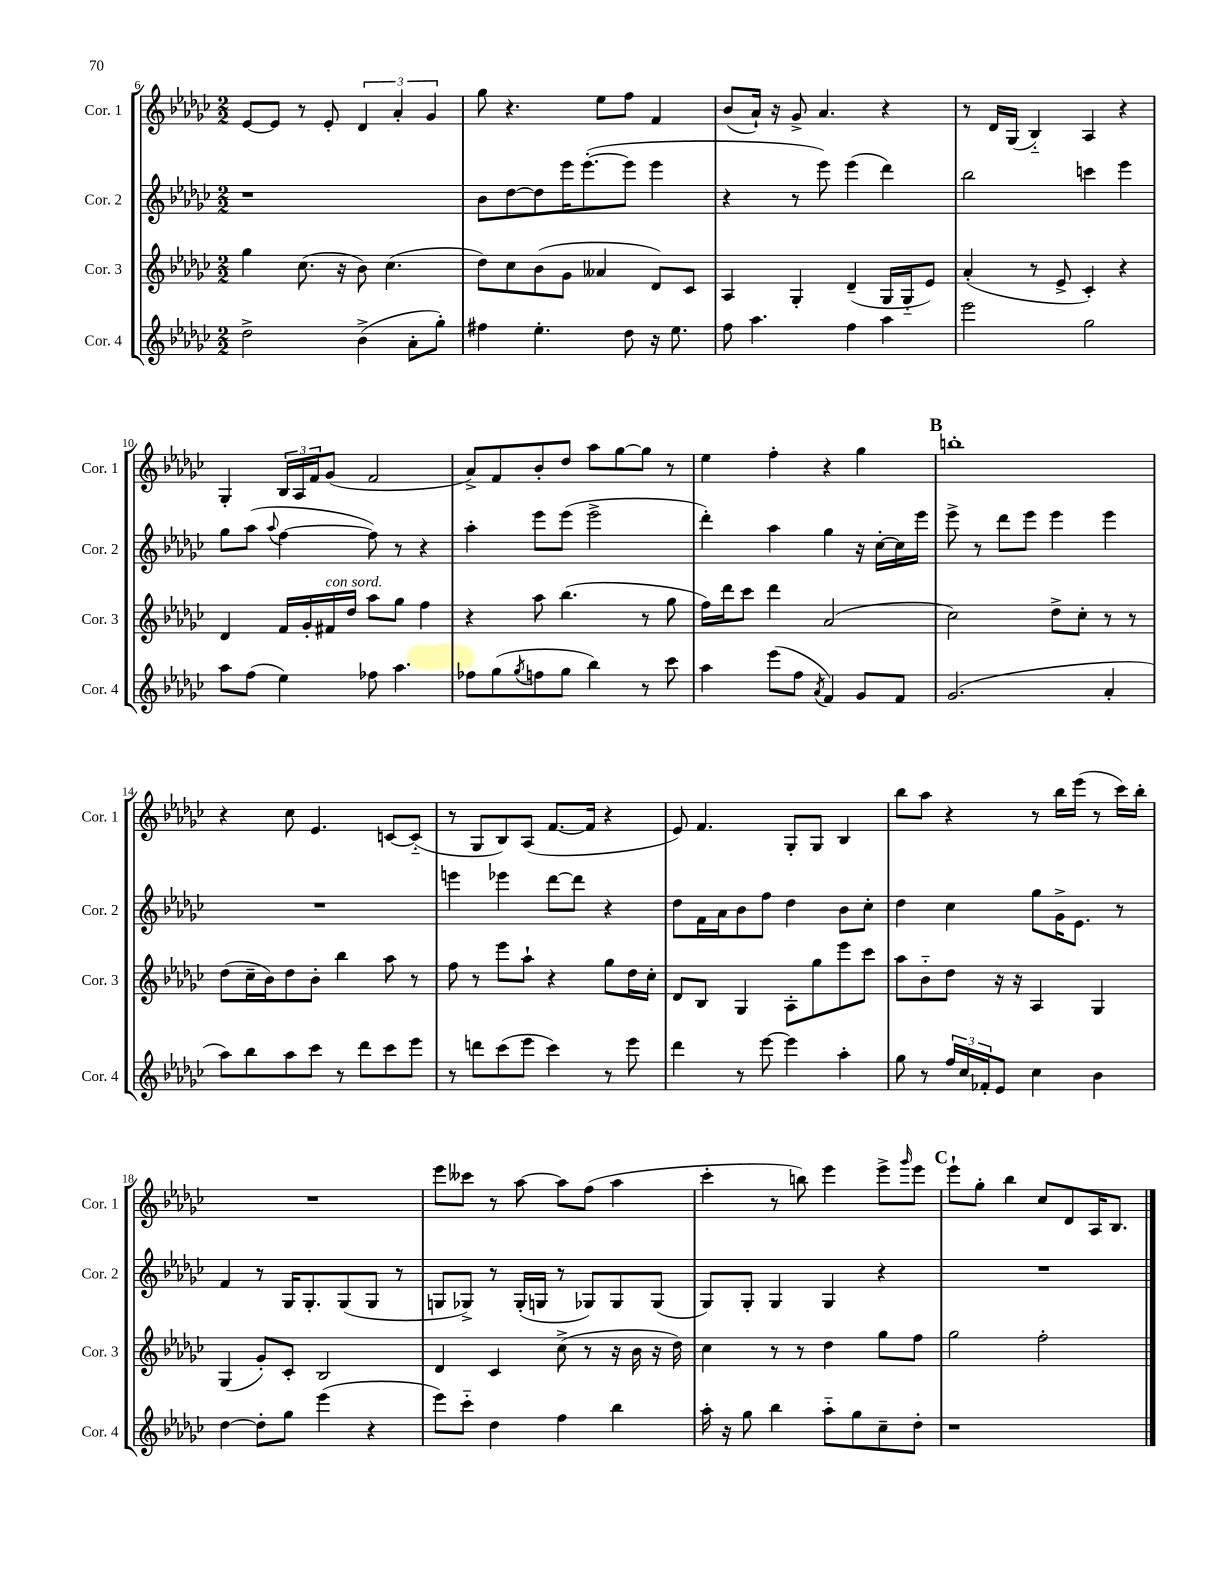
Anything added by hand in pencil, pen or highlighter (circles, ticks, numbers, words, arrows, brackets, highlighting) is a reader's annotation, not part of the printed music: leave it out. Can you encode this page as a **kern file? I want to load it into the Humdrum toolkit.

**kern	**kern	**kern	**kern
*part4	*part3	*part2	*part1
*staff4	*staff3	*staff2	*staff1
*I"Cor. 4	*I"Cor. 3	*I"Cor. 2	*I"Cor. 1
*I'Cor. 4	*I'Cor. 3	*I'Cor. 2	*I'Cor. 1
*clefG2	*clefG2	*clefG2	*clefG2
*k[b-e-a-d-g-c-]	*k[b-e-a-d-g-c-]	*k[b-e-a-d-g-c-]	*k[b-e-a-d-g-c-]
*M2/2	*M2/2	*M2/2	*M2/2
=6	=6	=6	=6
2dd-^\	4gg-\	1r	[8e-/L
.	.	.	8e-/J]
.	(8.cc-\	.	8r
.	.	.	8e-'/
.	16r	.	.
(4b-^\	8b-\)	.	6d-/
.	(4.cc-\	.	.
.	.	.	6a-'/
8a-'\L	.	.	.
.	.	.	6g-/
8gg-'\J)	.	.	.
=7	=7	=7	=7
4ff#X\	8dd-\L)	8b-\L	8gg-\
.	8cc-\	[8dd-\	4.r
4.ee-'\	(8b-\	8dd-\]	.
.	8g-\J	16eee-\K	.
.	.	([8.eee-'\	.
.	4a--X/	.	8ee-\L
8dd-\	.	8eee-\J]	8ff\J
16r	8d-/L)	4eee-\	4f/
8.ee-\	.	.	.
.	8c-/J	.	.
=8	=8	=8	=8
8ff\	4A-/	4r	(8b-/L
4.aa-\	.	.	16a-`/Jk)
.	.	.	16r
.	4G-'/	8r	8g-^/
.	.	8eee-\)	4.a-/
4ff\	(4d-~/	(4eee-\	.
4aa-\	16G-/LL	4ddd-\)	4r
.	16G-/J	.	.
.	8e-/J)	.	.
=9	=9	=9	=9
2eee-\	(4a-'/	2bb-\	8r
.	.	.	16d-/LL
.	.	.	(16G-/JJ
.	8r	.	4B-/)
.	8e-^/	.	.
2gg-\	4c-'/)	4cccn\	4A-/
.	4r	4eee-\	4r
!!LO:LB:g=z
=10	=10	=10	=10
8aa-\L	4d-/	8gg-\L	4G-'/
(8ff\J	.	(8aa-\J	.
.	.	8qqaa-/	.
4ee-\)	16f/LL	[4ff\	24B-/LL
.	.	.	24A-/
.	16g-'/	.	.
.	.	.	24f/J
!	!LO:TX:a:i:t=con sord.	!	!
.	16f#X/	.	(8g-/J
.	16dd-/JJ	.	.
8ff-X\	8aa-\L	8ff\])	2f/
4.aa-\	8gg-\J	8r	.
.	4ff\	4r	.
=11	=11	=11	=11
8ff-X\L	4r	4aa-'\	8a-^/L)
(8gg-\	.	.	8f/
8qgg-/	.	.	.
8ffn\	8aa-\	8eee-\L	8b-'/
8gg-\J	(4.bb-\	(8eee-\J	8dd-/J
4bb-\)	.	2eee-^\	8aa-\L
.	.	.	[8gg-\
8r	8r	.	8gg-\J]
8ccc-\	8gg-\	.	8r
=12	=12	=12	=12
4aa-\	16ff\LL)	4ddd-'\)	4ee-\
.	16ddd-\J	.	.
.	8ccc-\J	.	.
(8eee-\L	4ddd-\	4aa-\	4ff'\
8ff\J	.	.	.
8qa-/	.	.	.
4f/)	(2a-/	4gg-\	4r
8g-/L	.	16r	4gg-\
.	.	[16cc-'\LL	.
8f/J	.	16cc-\]	.
.	.	16eee-\JJ	.
!!LO:REH:place=s1:t=B
=13	=13	=13	=13
(2.g-/	2cc-\)	8eee-^\	1bbn'
.	.	8r	.
.	.	8ddd-\L	.
.	.	8eee-\J	.
.	8dd-^\L	4eee-\	.
.	8cc-'\J	.	.
4a-'/	8r	4eee-\	.
.	8r	.	.
!!LO:LB:g=z
=14	=14	=14	=14
8aa-\L)	(8dd-\L	1r	4r
8bb-\	16cc-~\L	.	.
.	16b-\J)	.	.
8aa-\	8dd-\	.	8cc-\
8ccc-\J	8b-'\J	.	4.e-/
8r	4bb-\	.	.
8ddd-\L	.	.	.
8ccc-\	8aa-\	.	[8cn/L
8eee-\J	8r	.	(8c/J]
=15	=15	=15	=15
8r	8ff\	4eeen\	8r
8dddn\L	8r	.	8G-/L
(8ccc-\	8eee-\L	4eee-X\	8B-/)
8eee-\J	8aa-`\J	.	(8A-/J
4ccc-\)	4r	[8ddd-\L	[8.f/L
.	.	8ddd-\J]	.
.	.	.	16f/Jk]
8r	8gg-\L	4r	4r
8eee-\	16dd-\L	.	.
.	16cc-'\JJ	.	.
=16	=16	=16	=16
4ddd-\	8d-/L	8dd-\L	8e-/)
.	8B-/J	16f\L	4.f/
.	.	16a-\J	.
8r	4G-/	8b-\	.
[8eee-\	.	8ff\J	.
4eee-\]	8A-'\L	4dd-\	8G-'/L
.	8gg-\	.	8G-/J
4aa-'\	8eee-\	8b-\L	4B-/
.	8ccc-\J	8cc-'\J	.
=17	=17	=17	=17
8gg-\	8aa-\L	4dd-\	8bb-\L
8r	8b-\	.	8aa-\J
24ff/LL	8dd-\J	4cc-\	4r
24cc-/	.	.	.
24f-X'/J	.	.	.
8e-/J	16r	.	.
.	16r	.	.
4cc-\	4A-/	8gg-\L	8r
.	.	16g-^\K	16bb-\LL
.	.	8.e-\J	(16eee-\JJ
4b-\	4G-/	.	8r
.	.	8r	16ccc-\LL)
.	.	.	16bb-'\JJ
!!LO:LB:g=z
=18	=18	=18	=18
[4dd-\	(4G-/	4f/	1r
8dd-'\L]	8g-'/L)	8r	.
8gg-\J	8c-'/J	16G-/KL	.
.	.	8.G-'/	.
(4eee-\	2B-/	.	.
.	.	(8G-/	.
4r	.	8G-/J	.
.	.	8r	.
=19	=19	=19	=19
8eee-\L)	4d-/	8Gn/L	8eee-\L
8ccc-\J	.	8G-X^/J)	8ccc--X\J
4dd-\	4c-/	8r	8r
.	.	(16G-'/LL	[8aa-\
.	.	16Gn/JJ	.
4ff\	(8cc-^\	8r	8aa-\L]
.	8r	8G-X/L)	(8ff\J
4bb-\	16r	8G-/	4aa-\
.	16b-\	.	.
.	16r	(8G-/J	.
.	16dd-\)	.	.
=20	=20	=20	=20
16aa-'\	4cc-\	8G-/L)	4ccc-'\
16r	.	.	.
8gg-\	.	8G-'/J	.
4bb-\	8r	4G-/	8r
.	8r	.	8bbn\)
8aa-\L	4dd-\	4G-/	4eee-\
8gg-\	.	.	.
8cc-~\	8gg-\L	4r	8eee-^\L
.	.	.	16qqggg-/
8dd-'\J	8ff\J	.	8eee-\J
!!LO:REH:place=s1:t=C
=21	=21	=21	=21
1r	2gg-\	1r	8eee-`\L
.	.	.	8gg-'\J
.	.	.	4bb-\
.	2ff'\	.	8cc-/L
.	.	.	8d-/
.	.	.	16A-/K
.	.	.	8.B-/J
==	==	==	==
*-	*-	*-	*-
